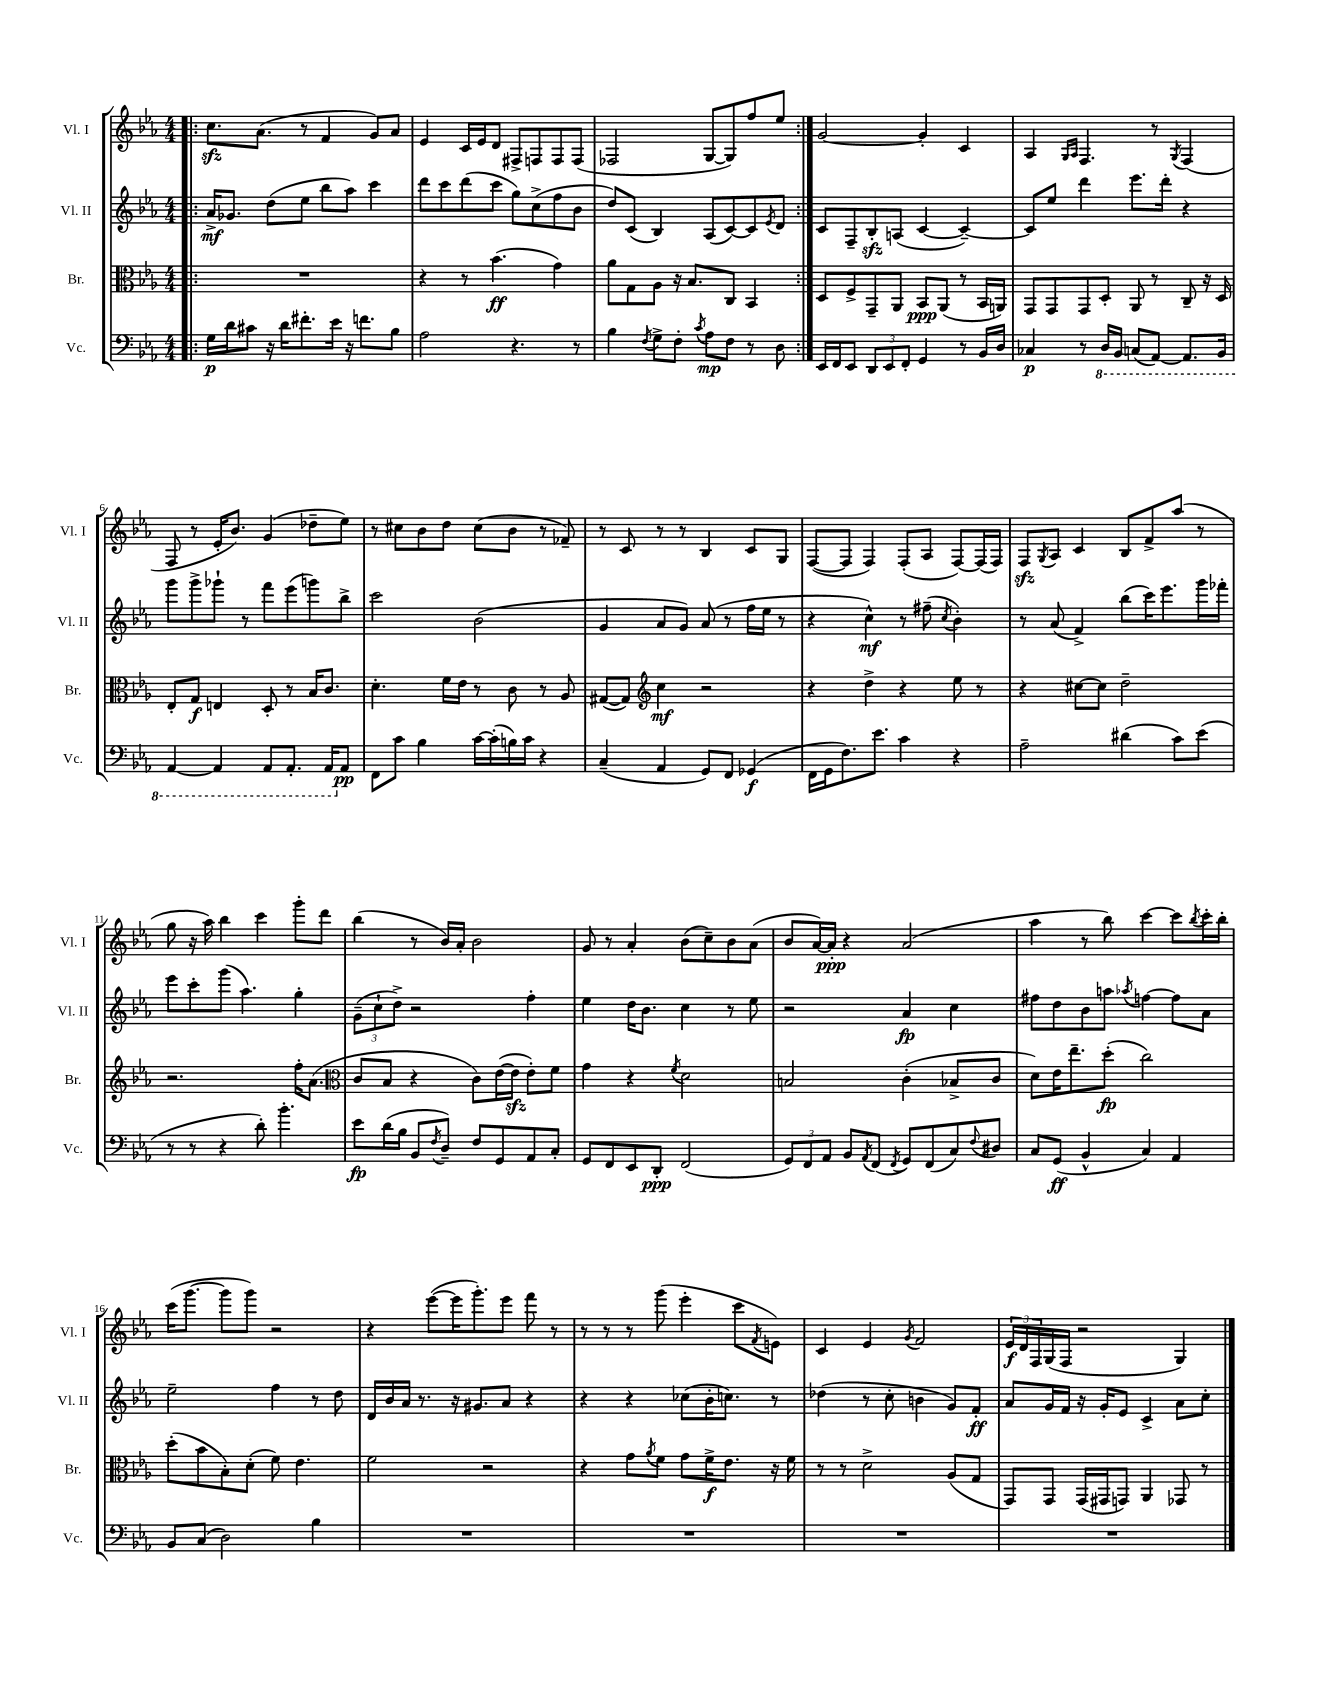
<<
\new StaffGroup <<
\new Staff = "s0" \with { instrumentName = "Vl. I" shortInstrumentName = "Vl. I" } {
    \clef treble \key ees \major \numericTimeSignature \time 4/4
    \repeat volta 2 { \bar ".|:" c''8.\sfz aes'8.( r8 f'4 g'8) aes'8 |
    ees'4 c'16 ees'16 d'8 fis8-> f8 f8 f8( |
    fes2 g8~ g8) f''8 ees''8 | }
    g'2~ g'4-. c'4 |
    aes4 \grace { g16 aes16 } f4. r8 \acciaccatura { g8 } f4( |
    f8 r8 ees'16-. bes'8.) g'4( des''8-- ees''8) |
    r8 cis''8 bes'8 d''8 cis''8( bes'8 r8 fes'8--) |
    r8 c'8 r8 r8 bes4 c'8 g8 |
    f8~( f8 f4) f8-.( aes8 f8~) f16( f16) |
    f8\sfz \acciaccatura { g8 } aes8 c'4 bes8 f'8-> aes''8( r8 |
    g''8 r16 aes''16) bes''4 c'''4 g'''8-. d'''8 |
    bes''4( r8 bes'16) aes'16-. bes'2 |
    g'8 r8 aes'4-. bes'8( c''8--) bes'8 aes'8( |
    bes'8 aes'16~) aes'16-.\ppp r4 aes'2( |
    aes''4 r8 bes''8) c'''4~ c'''8 \acciaccatura { bes''8 } c'''16-. bes''16-. |
    c'''16( g'''8.~ g'''8 g'''8) r2 |
    r4 ees'''8~( ees'''16 g'''8.-.) ees'''8 f'''8 r8 |
    r8 r8 r8 g'''8( ees'''4-. c'''8 \acciaccatura { f'8 } e'8) |
    c'4 ees'4 \acciaccatura { g'8 } f'2 |
    \tuplet 3/2 { ees'16\f d'16 f16 } g16( f16 r2 g4) \bar "|." |
}
\new Staff = "s1" \with { instrumentName = "Vl. II" shortInstrumentName = "Vl. II" } {
    \clef treble \key ees \major \numericTimeSignature \time 4/4
    \repeat volta 2 { \bar ".|:" aes'16->\mf ges'8. d''8( ees''8 bes''8 aes''8) c'''4 |
    d'''8 c'''8 d'''8( c'''8 g''8) c''8->( f''8 bes'8 |
    d''8) c'8( bes4) aes8( c'8~) c'8 \acciaccatura { ees'8 } d'8 | }
    c'8 f8-- bes8-.\sfz a8( c'4~ c'4~--) |
    c'8 ees''8 d'''4 ees'''8. d'''16-. r4 |
    g'''8 g'''8-> ges'''8-! r8 f'''8 ees'''8( g'''8) bes''8-> |
    c'''2 bes'2( |
    g'4 aes'8 g'8) aes'8( r8 f''16 ees''16 r8 |
    r4 c''4-^\mf) r8 fis''8--( \acciaccatura { c''8 } bes'4-.) |
    r8 aes'8( f'4->) bes''8( c'''16) ees'''8. g'''16 fes'''16-. |
    ees'''8 c'''8-. g'''8( aes''4.) g''4-. |
    \tuplet 3/2 { g'8--( c''8-! d''8->) } r2 f''4-. |
    ees''4 d''16 bes'8. c''4 r8 ees''8 |
    r2 aes'4\fp c''4 |
    fis''8 d''8 bes'8 a''8 \acciaccatura { aes''8 } f''4~ f''8 aes'8 |
    ees''2-- f''4 r8 d''8 |
    d'16 bes'16 aes'16 r8. r16 gis'8. aes'8 r4 |
    r4 r4 ces''8( bes'16-. c''8.) r8 |
    des''4( r8 c''8-. b'4 g'8) f'8-.\ff |
    aes'8 g'16 f'16 r16 g'16-. ees'8 c'4-> aes'8 c''8-. \bar "|." |
}
\new Staff = "s2" \with { instrumentName = "Br." shortInstrumentName = "Br." } {
    \clef alto \key ees \major \numericTimeSignature \time 4/4
    \repeat volta 2 { \bar ".|:" R1 |
    r4 r8 bes'4.\ff( g'4) |
    aes'8 g8 aes8 r16 bes8. c8 bes,4 | }
    d8 f8-> g,8-- aes,8 bes,8\ppp aes,8( r8 bes,16 a,16) |
    g,8 g,8 g,8 d8-. aes,8 r8 c8-- r16 d16 |
    ees8-. g8\f e4 d8-. r8 bes16 c'8. |
    d'4.-. f'16 ees'16 r8 c'8 r8 aes8 |
    gis8~( gis8) \clef treble c''4\mf r2 |
    r4 d''4-> r4 ees''8 r8 |
    r4 cis''8~ cis''8 d''2-- |
    r2. f''16-. aes'8.( |
    \clef alto c'8 bes8 r4 c'8) ees'16~( ees'16\sfz ees'8-.) f'8 |
    g'4 r4 \acciaccatura { f'8 } d'2 |
    b2 c'4-.( bes8-> c'8 |
    d'8) ees'16 ees''8.-- d''8-.\fp( c''2) |
    d''8-.( bes'8 bes8-.) d'8-.( f'8) ees'4. |
    f'2 r2 |
    r4 g'8 \acciaccatura { aes'8 } f'8 g'8 f'16->\f ees'8. r16 f'16 |
    r8 r8 d'2-> aes8( g8 |
    g,8) g,8 g,16( gis,16 g,8) aes,4 ges,8 r8 \bar "|." |
}
\new Staff = "s3" \with { instrumentName = "Vc." shortInstrumentName = "Vc." } {
    \clef bass \key ees \major \numericTimeSignature \time 4/4
    \repeat volta 2 { \bar ".|:" g16\p d'16 cis'8 r16 d'16 fis'8.-. ees'16 r16 f'8. bes8 |
    aes2 r4. r8 |
    bes4 \acciaccatura { f8 } g8-> f8-. \acciaccatura { c'8 } aes8\mp f8 r8 d8 | }
    ees,16 f,16 ees,8 \tuplet 3/2 { d,8 ees,8 f,8-. } g,4 r8 bes,16 d16 |
    ces4\p r8 \ottava #-1 d,16 bes,,16 c,!8( aes,,8~) aes,,8. bes,,16 |
    aes,,4~ aes,,4 aes,,8 aes,,8.-. aes,,16 \ottava #0 aes,8\pp |
    f,8 c'8 bes4 c'16~ c'16-.( b16) c'16 r4 |
    c4--( aes,4 g,8) f,8 ges,4\f( |
    f,16 g,16 f8.) ees'8. c'4 r4 |
    aes2-- dis'4( c'8) ees'8( |
    r8 r8 r4 d'8-.) bes'4.-. |
    ees'8\fp d'16( bes16 bes,8 \acciaccatura { f8 } d8--) f8 g,8 aes,8 c8-. |
    g,8 f,8 ees,8 d,8-.\ppp f,2( |
    \tuplet 3/2 { g,8) f,8 aes,8 } bes,8 \acciaccatura { aes,8 } f,8( \acciaccatura { f,8 } g,8) f,8( c8) \appoggiatura { f8 } dis8 |
    c8 g,8\ff( bes,4-^ c4) aes,4 |
    bes,8 c8( d2) bes4 |
    R1 |
    R1 |
    R1 |
    R1 \bar "|." |
}
>>
>>
